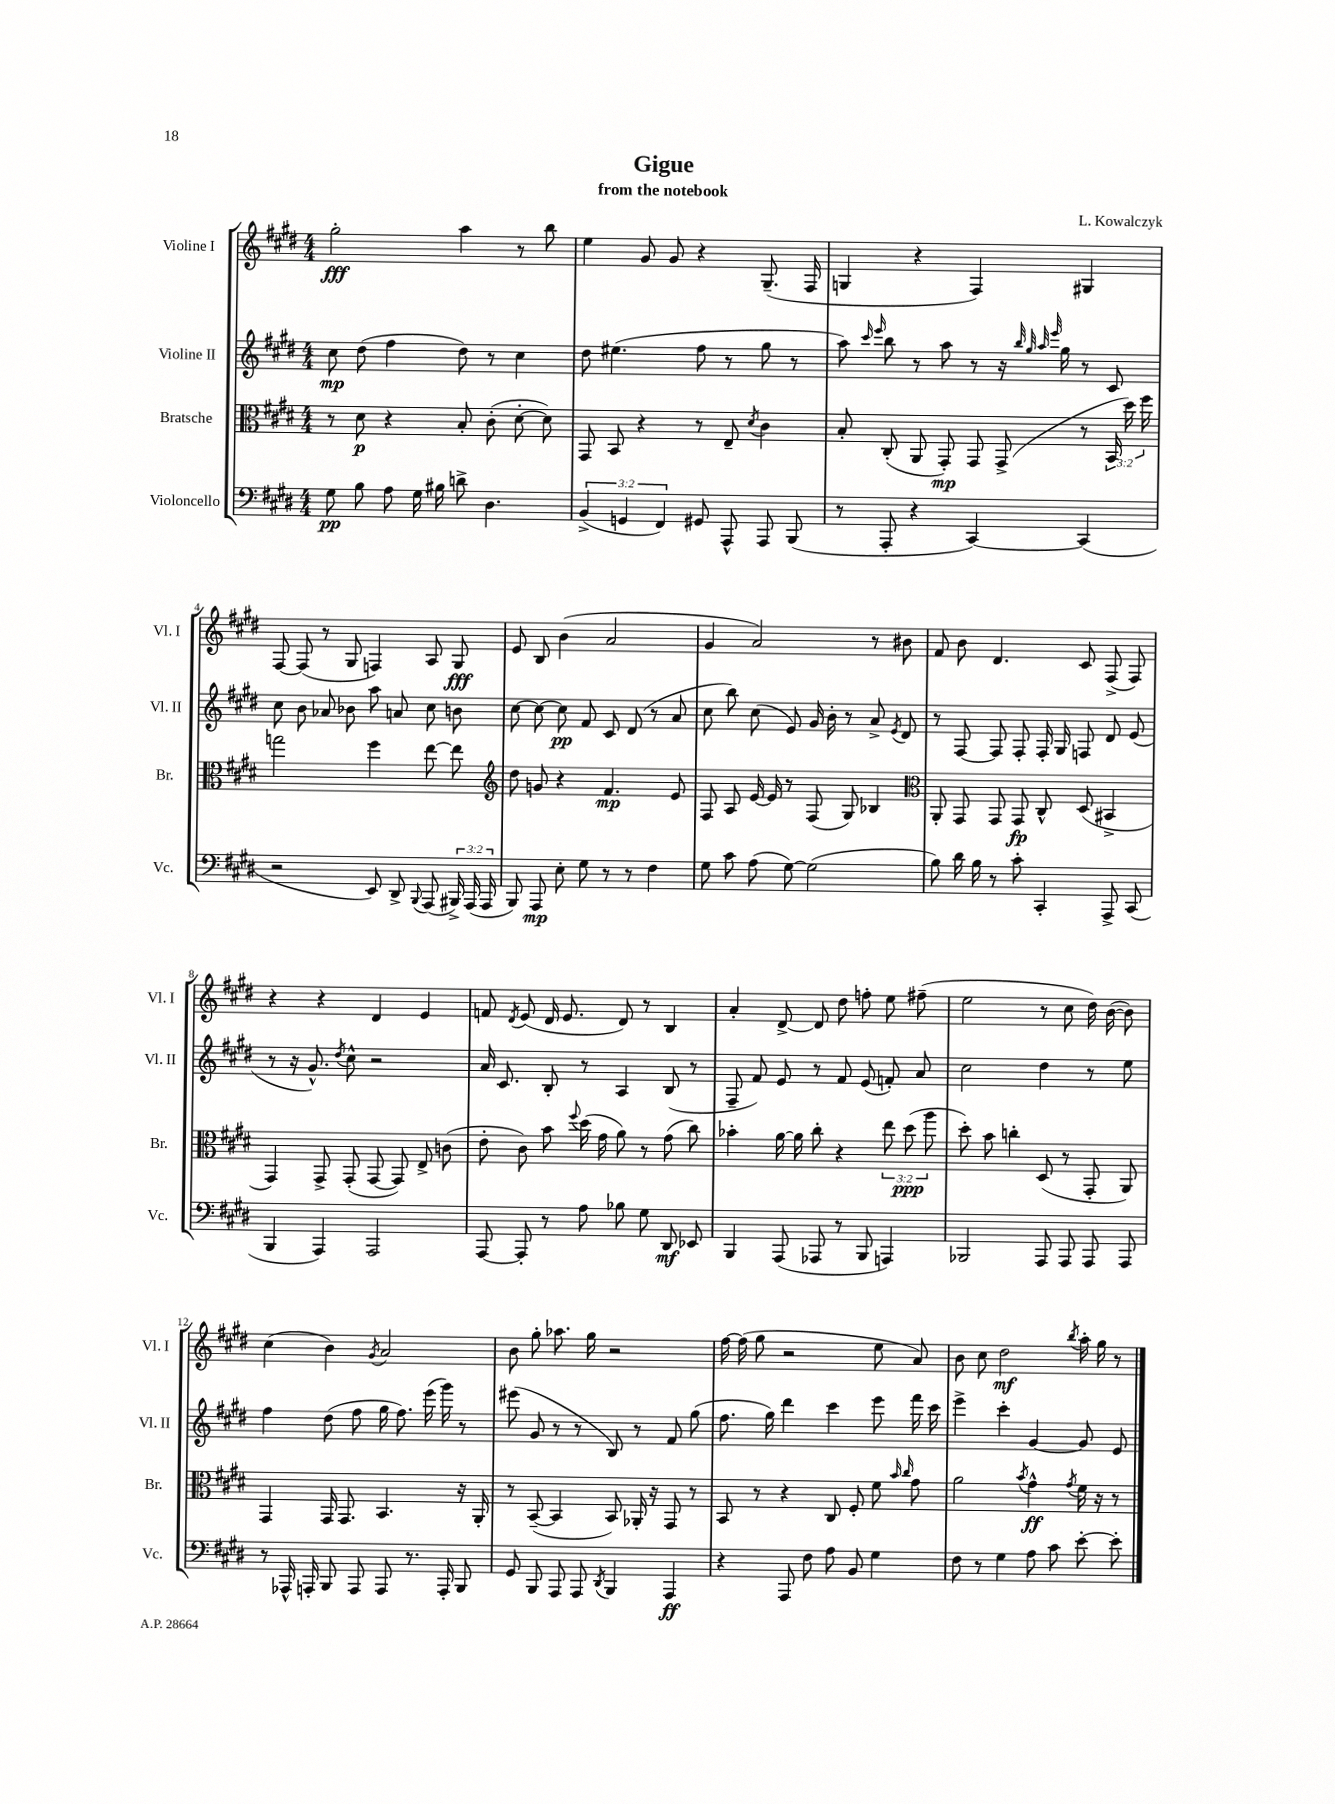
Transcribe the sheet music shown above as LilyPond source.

\header { title = "Gigue" composer = "L. Kowalczyk" subtitle = "from the notebook" }
<<
\new StaffGroup <<
\new Staff = "s0" \with { instrumentName = "Violine I" shortInstrumentName = "Vl. I" } {
    \clef treble \key e \major \numericTimeSignature \time 4/4
    \autoBeamOff gis''2-.\fff a''4 r8 b''8 |
    e''4 gis'8 gis'8 r4 gis8.--( fis16 |
    g4 r4 fis4) gis4 |
    fis8~ fis8( r8 gis8 f4) a8 gis8\fff |
    e'8 b8 b'4( a'2 |
    gis'4 a'2) r8 bis'8 |
    fis'8 b'8 dis'4. cis'8 fis8->( fis8) |
    r4 r4 dis'4 e'4 |
    f'8 \acciaccatura { dis'8 } e'8( dis'16 e'8. dis'8) r8 b4 |
    a'4-. dis'8~-> dis'8 dis''8 f''8-. e''8 fis''8--( |
    e''2 r8 cis''8 dis''16) b'16~( b'8) |
    cis''4( b'4) \acciaccatura { gis'8 } a'2 |
    b'8 gis''8-. aes''8. gis''16 r2 |
    fis''16~ fis''16( gis''8 r2 e''8 a'8) |
    b'8 cis''8 dis''2\mf \acciaccatura { b''8 } a''16-. gis''16 r8 \bar "|." |
}
\new Staff = "s1" \with { instrumentName = "Violine II" shortInstrumentName = "Vl. II" } {
    \clef treble \key e \major \numericTimeSignature \time 4/4
    \autoBeamOff cis''8\mp dis''8( fis''4 dis''8) r8 cis''4 |
    dis''8 eis''4.( fis''8 r8 gis''8 r8 |
    a''8) \grace { cis'''16 e'''16 } b''8 r8 a''8 r8 r16 \grace { b''32 gis''32 a''32 e'''32 } gis''16 r8 cis'8 |
    cis''8 b'8 aes'8 bes'8 a''8 a'8 cis''8 b'8 |
    cis''8~ cis''8~ cis''8\pp fis'8 cis'8 dis'8( r8 a'8 |
    cis''8 b''8) cis''8( e'8) gis'16 b'16-. r8 a'8-> \acciaccatura { e'8 } dis'8 |
    r8 fis8~ fis8 fis8-. fis16-. gis16 f8 dis'8 e'8( |
    r8 r16 gis'8.-^) \acciaccatura { dis''8 } cis''8-^ r2 |
    a'16 cis'8. b8-. r8 a4 b8( r8 |
    fis8-- fis'8) e'8 r8 fis'8 e'8( f'8-.) a'8 |
    cis''2 dis''4 r8 e''8 |
    fis''4 dis''8( fis''8 gis''16 fis''8.) e'''16( gis'''16) r8 |
    eis'''8( gis'8 r8 r8 b8) r8 fis'8 gis''8( |
    fis''8. gis''16) dis'''4 cis'''4 e'''8 fis'''16 cis'''16 |
    e'''4-> cis'''4-. gis'4~ gis'8 e'8 \bar "|." |
}
\new Staff = "s2" \with { instrumentName = "Bratsche" shortInstrumentName = "Br." } {
    \clef alto \key e \major \numericTimeSignature \time 4/4 \override Staff.TupletNumber.text = #tuplet-number::calc-fraction-text
    \autoBeamOff r8 dis'8\p r4 b8-. cis'8-.( dis'8~-. dis'8) |
    gis,8 b,8 r4 r8 e8-- \acciaccatura { dis'8 } cis'4 |
    b8-. cis8-.( a,8 gis,8-.\mp) gis,8 gis,8->( r8 \tuplet 3/2 { b,16 dis''16) fis''16 } |
    g''2 fis''4 e''8~ e''8 |
    \clef treble dis''8 g'8 r4 fis'4.\mp e'8 |
    fis8 a8 e'16~ e'16 r8 fis8( gis8) bes4 |
    \clef alto a,8-. gis,8 gis,8 gis,8\fp cis8-^ dis8( bis,4-> |
    gis,4) gis,8-> gis,8-.( gis,8~ gis,8) e8-> c'8( |
    e'8-. cis'8) b'8 \appoggiatura { fis''8 } dis''16( gis'16 a'8) r8 gis'8( cis''8) |
    bes'4-. a'16~ a'16 cis''8-. r4 \tuplet 3/2 { e''8 dis''8\ppp( a''8 } |
    dis''8-.) b'8 c''4-. dis8( r8 gis,8-. a,8) |
    gis,4 gis,16 gis,8. b,4. r16 a,16-. |
    r8 b,8~--( b,4 b,8) aes,16-. r16 gis,8 r8 |
    b,8 r8 r4 cis8 fis8-. fis'8 \grace { b'16 cis''16 } gis'8 |
    a'2 \acciaccatura { b'8 } gis'4-^\ff \acciaccatura { gis'8 } fis'16 r16 r8 \bar "|." |
}
\new Staff = "s3" \with { instrumentName = "Violoncello" shortInstrumentName = "Vc." } {
    \clef bass \key e \major \numericTimeSignature \time 4/4 \override Staff.TupletNumber.text = #tuplet-number::calc-fraction-text
    \autoBeamOff gis8\pp b8 a8 gis16 bis16 d'8-> dis4. |
    \tuplet 3/2 { b,4->( g,4 fis,4) } gis,8 a,,8-^ a,,8 b,,8( |
    r8 a,,8-. r4 cis,4~) cis,4( |
    r2 e,8) dis,8-> \appoggiatura { b,,8 } a,,8( \tuplet 3/2 { bis,,16->) a,,16( a,,16 } |
    b,,8) a,,8\mp e8-. gis8 r8 r8 fis4 |
    gis8 cis'8 a8( gis8~) gis2( |
    b8) dis'16 b16 r8 cis'8-. cis,4-. a,,8-> cis,8( |
    b,,4 a,,4) a,,2 |
    a,,8~ a,,8-. r8 a8 bes8 gis8 dis,8\mf ees,8 |
    b,,4 a,,8( aes,,8 r8 b,,8 a,,4) |
    bes,,2 a,,8 a,,8 a,,8 a,,8 |
    r8 aes,,16-^ a,,16-. b,,8 a,,8 a,,8 r8. a,,16-. b,,8 |
    gis,8 b,,8 a,,8 a,,8 \acciaccatura { dis,8 } b,,4 a,,4\ff |
    r4 a,,8 fis8 a8 b,8 gis4 |
    fis8 r8 gis4 a8 cis'8 e'8~-. e'8-. \bar "|." |
}
>>
>>
